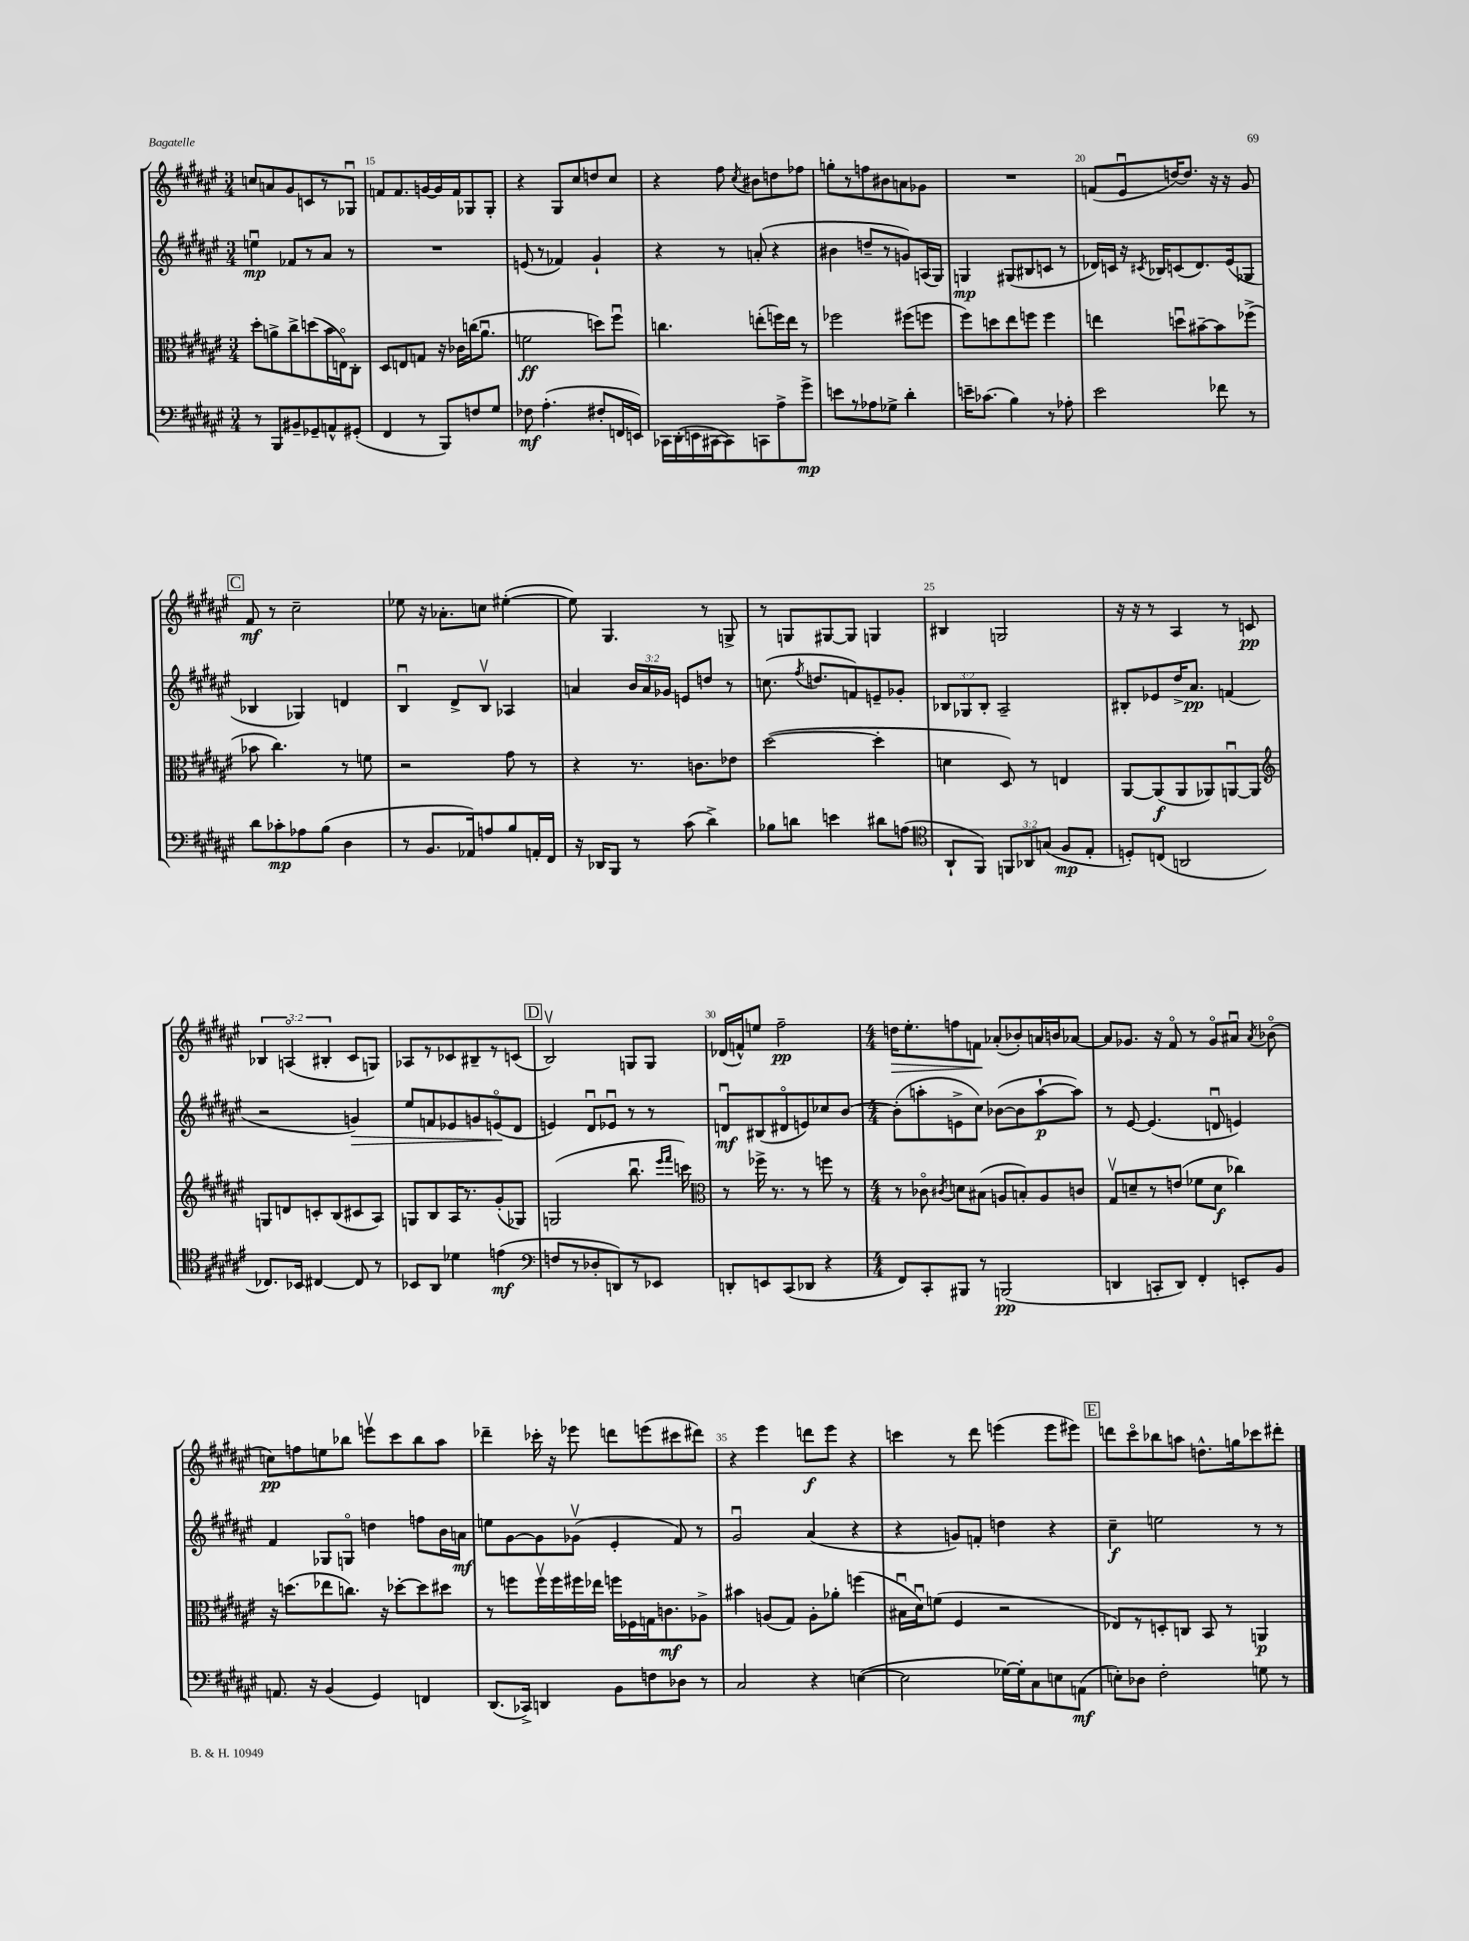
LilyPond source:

<<
\new StaffGroup <<
\new Staff = "s0" {
    \clef treble \key fis \major \numericTimeSignature \time 3/4 \override Staff.TupletNumber.text = #tuplet-number::calc-fraction-text
    \autoBeamOff c''8[ a'8 gis'8 c'8 r8 ges8]\downbow |
    f'8[ f'8. g'16~ g'16 f'16 ges8 ges8]-. |
    r4 gis8[ cis''8 d''8 cis''8] |
    r4 fis''8 \acciaccatura { cis''8 } bis'8[ d''8 fes''8] |
    g''8[-. r8 f''8 bis'8 a'8 ges'8] |
    R2. |
    f'8[( eis'8\downbow d''16~) d''8.] r16 r16 gis'8 |
    \mark \markup { \box "C" } fis'8\mf r8 cis''2-- |
    ees''8 r16 aes'8.[-. c''8] eis''4~-.( |
    eis''8) gis4. r8 g8-> |
    r8 g8[ gis8~ gis8] g4 |
    bis4 g2 |
    r16 r16 r8 ais4 r8 c'8\pp |
    \tuplet 3/2 { bes4 a4\flageolet( bis4-. } cis'8[ g8]) |
    aes8[ r8 ces'8 bis8-- r8 c'8]( |
    \mark \markup { \box "D" } b2\upbow) g8[ g8] |
    des'16[( f'16-^) e''8] fis''2--\pp |
    \numericTimeSignature \time 4/4 d''16[\> eis''8.-. f''8 f'8]\! aes'8[-.( bes'8-.) a'16 b'16 aes'8]~ |
    aes'8[ ges'8.] r16 fis'8\flageolet r8 ges'8[\flageolet ais'8]\downbow \acciaccatura { ais'8 } bes'8\flageolet( |
    c''8[\pp) f''8 e''8 bes''8] e'''8[\upbow cis'''8 bes''8 ais''8] |
    des'''4-- ces'''16-. r16 ees'''8 d'''8[ e'''8( cis'''8 dis'''8]) |
    r4 eis'''4 d'''8[\f eis'''8] r4 |
    c'''4 r8 dis'''8 e'''4( e'''8[ eis'''8]) |
    \mark \markup { \box "E" } d'''8[ cis'''8\flageolet bes''8 a''8] d''8.[-^ g''16 ces'''8 dis'''8]-. \bar "|." |
}
\new Staff = "s1" {
    \clef treble \key fis \major \numericTimeSignature \time 3/4 \override Staff.TupletNumber.text = #tuplet-number::calc-fraction-text
    \autoBeamOff e''4\downbow\mp fes'8[ r8 ais'8] r8 |
    R2. |
    e'8( r8 fes'4) gis'4-! |
    r4 r8 a'8-.( r4 |
    bis'4 d''8[-- r8 g'8) a16( gis16]) |
    g4\mp gis8[( bis8 c'8] r8 |
    des'16[) c'16] r16 \acciaccatura { cis'8 } bes16[ c'8( des'8.) eis'16( ges8] |
    \mark \markup { \box "C" } bes4 ges4) d'4 |
    b4\downbow dis'8[-> b8]\upbow aes4 |
    a'4 \tuplet 3/2 { b'16[ a'16 ges'16] } e'8[ d''8] r8 |
    c''8.( \acciaccatura { fis''8 } d''8.[ f'8) e'8-- ges'8]-. |
    \tuplet 3/2 { bes8[ ges8 bes8]-. } ais2-- |
    bis8[-. ees'8 dis''16-> ais'8.]\pp f'4( |
    r2 g'4\>) |
    eis''8[ f'8 ees'8 g'8 e'8\flageolet\!( dis'8] |
    \mark \markup { \box "D" } e'4) dis'8[\downbow ees'8]\downbow r8 r8 |
    d'8[\downbow\mf bis8( dis'8\flageolet e'8) ces''8 b'8]~ |
    \numericTimeSignature \time 4/4 b'8[-.( a''8-. e'8-> cis''8]) bes'8[~( bes'8 a''8~-!\p a''8]) |
    r8 eis'8~ eis'4.( d'8\downbow e'4) |
    fis'4 ges8[ g8]\flageolet d''4 f''8[ b'16 a'16]\mf |
    e''8[ gis'8~ gis'8 ges'8]\upbow( eis'4-. fis'8) r8 |
    gis'2\downbow ais'4( r4 |
    r4 g'8[) f'8]-. d''4 r4 |
    \mark \markup { \box "E" } cis''4--\f e''2 r8 r8 \bar "|." |
}
\new Staff = "s2" {
    \clef alto \key fis \major \numericTimeSignature \time 3/4
    \autoBeamOff dis''8[-. a'8-> cis''8-> d''8( b'16 e16\flageolet) cis8]-. |
    dis8[ e8 g8] r16 ces'16[ c''16( ais'8.]\downbow |
    f'2\ff d''8[) fis''8]\downbow |
    c''4. e''8[-.( f''16) e''16] r8 |
    fes''2 fis''8[( f''8] |
    fis''8[) d''8 eis''8 f''8] f''4 |
    e''4 d''8[\downbow bis'8~-- bis'8 fes''8]->( |
    \mark \markup { \box "C" } bes'8 cis''4.) r8 f'8 |
    r2 gis'8 r8 |
    r4 r8. c'8.[ ees'8] |
    dis''2~( dis''4-. |
    d'4 dis8) r8 e4 |
    ais,8[~ ais,8\f( ais,8 aes,8) a,8~\downbow a,8] |
    \clef treble g8[ d'8 c'8-. b8( cis'8 ais8]) |
    g8[ b8 ais16 r8. gis'8-.( ges8]) |
    \mark \markup { \box "D" } g2( b''8.\downbow \grace { eis'''16[ fis'''16] } c'''16) |
    \clef alto r8 fes''16-> r8. r8 f''8 r8 |
    \numericTimeSignature \time 4/4 r8 ces'8\flageolet \acciaccatura { cis'8 } d'8[ bis8]( a8[ b8-.) a8 c'8] |
    gis8[\upbow d'8-- r8 e'8]( fes'8[ d'8]\f ces''4) |
    r16 d''8.[( ees''8 c''8.]) r16 des''8[~-. des''8 dis''8] |
    r8 f''8[ f''16\upbow f''16 fis''16 ees''16] f''16[ fes16 g16 c'8.\mf aes8]-> |
    bis'4 a8[( gis8]) a8[-. aes'8]-. f''4( |
    bis16[\downbow dis'16\downbow) f'8]( fis4 r2 |
    \mark \markup { \box "E" } ees8[) r8 d8-. c8] b,8 r8 a,4\p \bar "|." |
}
\new Staff = "s3" {
    \clef bass \key fis \major \numericTimeSignature \time 3/4 \override Staff.TupletNumber.text = #tuplet-number::calc-fraction-text
    \autoBeamOff r8 b,,8[ bis,8-- ges,8-- a,8-^ gis,8]-.( |
    fis,4 r8 b,,8[) f8 gis8] |
    fes8\mf ais4.-.( fis8[-. f,16 e,16]) |
    ces,16[ dis,16-.( e,16 cis,16~ cis,8) c,8 ais8-> gis'8]->\mp |
    e'8[ r8 aes8 ges8]-> dis'4-. |
    e'16[-- ces'8.]( b4) r8 aes8-. |
    eis'2 fes'8 r8 |
    \mark \markup { \box "C" } dis'8[ ces'8-.\mp aes8 b8]( dis4 |
    r8 b,8.[ aes,16) a8 b8 a,16-. fis,16] |
    r16 des,16[ b,,8] r8 cis'8( dis'4->) |
    bes8[ d'8] e'4 dis'8[ a8]( |
    \clef tenor ais,8[-! fis,8]) \tuplet 3/2 { f,8[ aes,8 g8]( } fis8[\mp eis8]-. |
    d8[-.) c8]( a,2 |
    ces8.[) bes,16] cis4~ cis8 r8 |
    bes,8[ ais,8] des'4 e'4\mf( |
    \mark \markup { \box "D" } \clef bass f8[ r8 des8-. d,8) r8 ees,8] |
    d,8[-. e,8 cis,8( des,8] r4 |
    \numericTimeSignature \time 4/4 fis,8[) cis,8-. bis,,8] r8 b,,2\pp( |
    d,4 c,8[-. d,8]) fis,4-. e,8[-. b,8] |
    a,8. r16 b,4( gis,4) f,4 |
    dis,8.[( ces,16]->) d,4 b,8[ f8 des8] r8 |
    cis2 r4 e4~( |
    e2 ges16[~) ges16-. cis8 e8 a,8]\mf( |
    \mark \markup { \box "E" } e8[-.) des8] fis2-. g8 r8 \bar "|." |
}
>>
>>
\layout { \context { \Score currentBarNumber = #14 \override BarNumber.break-visibility = ##(#f #t #t) barNumberVisibility = #(every-nth-bar-number-visible 5) } }
